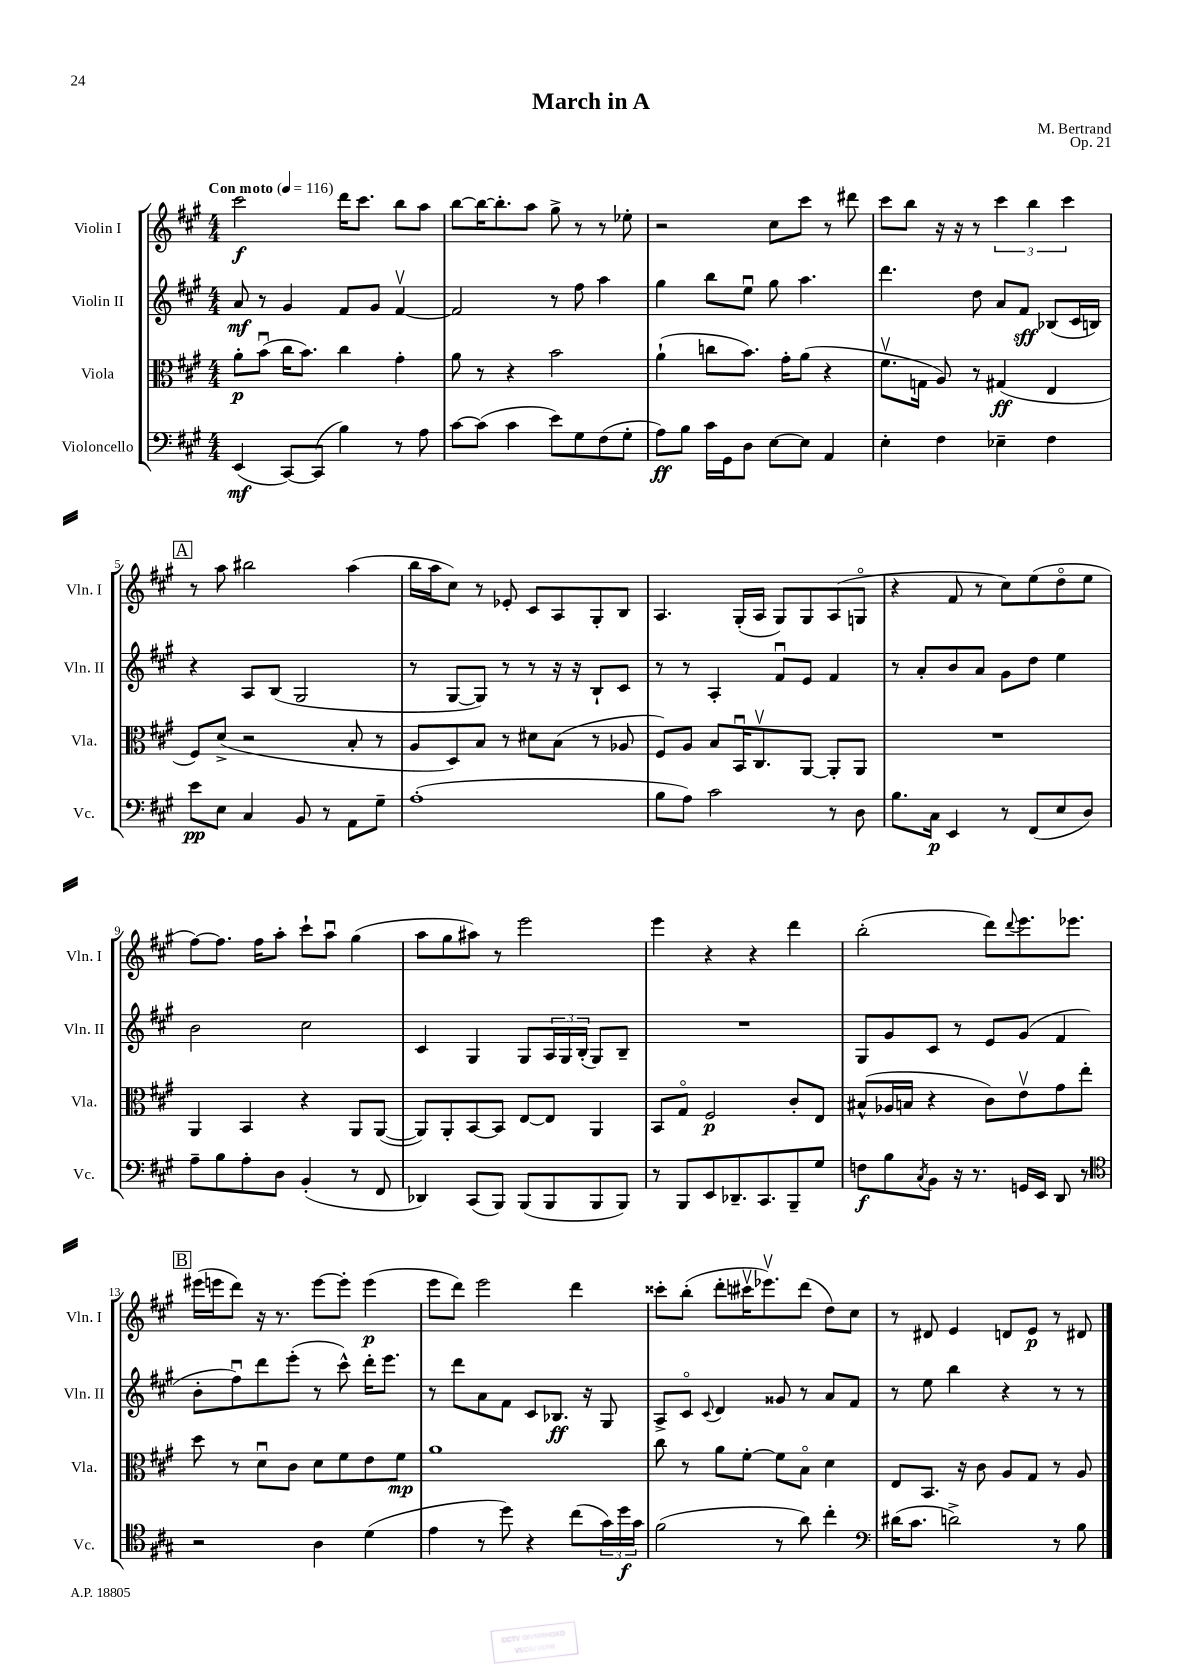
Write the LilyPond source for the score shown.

\header { title = "March in A" composer = "M. Bertrand" opus = "Op. 21" }
<<
\new StaffGroup <<
\new Staff = "s0" \with { instrumentName = "Violin I" shortInstrumentName = "Vln. I" } {
    \clef treble \key a \major \numericTimeSignature \time 4/4 \tempo "Con moto" 4 = 116
    cis'''2\f d'''16 cis'''8. b''8 a''8 |
    b''8~ b''16~ b''8.-. a''8 gis''8-> r8 r8 ees''8-. |
    r2 cis''8 cis'''8 r8 dis'''8 |
    cis'''8 b''8 r16 r16 r8 \tuplet 3/2 { cis'''4 b''4 cis'''4 } |
    \mark \markup { \box "A" } r8 a''8 bis''2 a''4( |
    b''16 a''16 cis''8) r8 ees'8-. cis'8 a8 gis8-. b8 |
    a4. gis16-.( a16 gis8) gis8 a8( g8\flageolet |
    r4 fis'8 r8 cis''8) e''8( d''8\flageolet e''8 |
    fis''8~) fis''8. fis''16 a''8-. cis'''8-! a''8\downbow gis''4( |
    a''8 gis''8 ais''8) r8 e'''2 |
    e'''4 r4 r4 d'''4 |
    b''2-.( d'''8) \appoggiatura { d'''8 } e'''8. ees'''8. |
    \mark \markup { \box "B" } eis'''16( e'''16 d'''8) r16 r8. e'''8~ e'''8-. e'''4\p( |
    e'''8 d'''8) e'''2 d'''4 |
    cisis'''8-. b''8-.( d'''8-. cis'''16\upbow ees'''8.\upbow) d'''8( d''8) cis''8 |
    r8 dis'8 e'4 d'8 e'8\p r8 dis'8 \bar "|." |
}
\new Staff = "s1" \with { instrumentName = "Violin II" shortInstrumentName = "Vln. II" } {
    \clef treble \key a \major \numericTimeSignature \time 4/4
    a'8\mf r8 gis'4 fis'8 gis'8 fis'4~\upbow |
    fis'2 r8 fis''8 a''4 |
    gis''4 b''8 e''8\downbow gis''8 a''4. |
    d'''4. d''8 a'8 fis'8\sff bes8( cis'16 b16) |
    \mark \markup { \box "A" } r4 a8 b8( gis2 |
    r8 gis8~ gis8) r8 r8 r16 r16 b8-! cis'8 |
    r8 r8 a4-. fis'8\downbow e'8 fis'4 |
    r8 a'8-. b'8 a'8 gis'8 d''8 e''4 |
    b'2 cis''2 |
    cis'4 gis4 gis8 \tuplet 3/2 { a16 gis16 b16-.( } gis8) b8-- |
    R1 |
    gis8 gis'8 cis'8 r8 e'8 gis'8( fis'4 |
    \mark \markup { \box "B" } b'8-. fis''8\downbow) d'''8 e'''8-.( r8 cis'''8-^) d'''16-. e'''8. |
    r8 d'''8 a'8 fis'8 cis'8 bes8.\ff r16 gis8 |
    a8-> cis'8\flageolet \appoggiatura { cis'8 } d'4 gisis'8 r8 a'8 fis'8 |
    r8 e''8 b''4 r4 r8 r8 \bar "|." |
}
\new Staff = "s2" \with { instrumentName = "Viola" shortInstrumentName = "Vla." } {
    \clef alto \key a \major \numericTimeSignature \time 4/4
    a'8-.\p b'8\downbow( cis''16 b'8.) cis''4 gis'4-. |
    a'8 r8 r4 b'2 |
    a'4-!( c''8 b'8.) gis'16-. a'8( r4 |
    fis'8.\upbow g16 a8) r8 gis4\ff( e4 |
    \mark \markup { \box "A" } fis8) d'8->( r2 b8-. r8 |
    a8 d8) b8 r8 dis'8 b8( r8 aes8 |
    fis8) a8 b8 b,16\downbow cis8.\upbow a,8~ a,8-. a,8 |
    R1 |
    a,4 b,4 r4 a,8 a,8~( |
    a,8) a,8-. b,8~ b,8 e8~ e8 a,4 |
    b,8 gis8\flageolet fis2\p cis'8-. e8 |
    bis8-^( aes16 b16 r4 cis'8) e'8\upbow gis'8 e''8-. |
    \mark \markup { \box "B" } d''8 r8 d'8\downbow cis'8 d'8 fis'8 e'8 fis'8\mp |
    a'1 |
    cis''8 r8 a'8 fis'8~-. fis'8 b8\flageolet d'4 |
    e8 b,8. r16 cis'8 a8 gis8 r8 a8 \bar "|." |
}
\new Staff = "s3" \with { instrumentName = "Violoncello" shortInstrumentName = "Vc." } {
    \clef bass \key a \major \numericTimeSignature \time 4/4
    e,4\mf( cis,8~) cis,8( b4) r8 a8 |
    cis'8~ cis'8( cis'4 e'8) gis8 fis8( gis8-. |
    a8\ff) b8 cis'16 gis,16 d8 e8~ e8 a,4 |
    e4-. fis4 ees4-- fis4 |
    \mark \markup { \box "A" } e'8\pp e8 cis4 b,8 r8 a,8 gis8-- |
    a1-.( |
    b8 a8) cis'2 r8 d8 |
    b8. cis16\p e,4 r8 fis,8( e8 d8) |
    a8-- b8 a8-. d8 b,4-.( r8 fis,8 |
    des,4) cis,8( b,,8) b,,8( b,,8 b,,8 b,,8) |
    r8 b,,8 e,8 des,8.-- cis,8. b,,8-- gis8 |
    f8\f b8 \acciaccatura { cis8 } b,8 r16 r8. g,16 e,16 d,8 r8 |
    \mark \markup { \box "B" } \clef tenor r2 a4 d'4( |
    e'4 r8 d''8) r4 cis''8( \tuplet 3/2 { gis'16) d''16\f gis'16 } |
    fis'2( r8 a'8) cis''4-. |
    \clef bass dis'16( cis'8. d'2->) r8 b8 \bar "|." |
}
>>
>>
